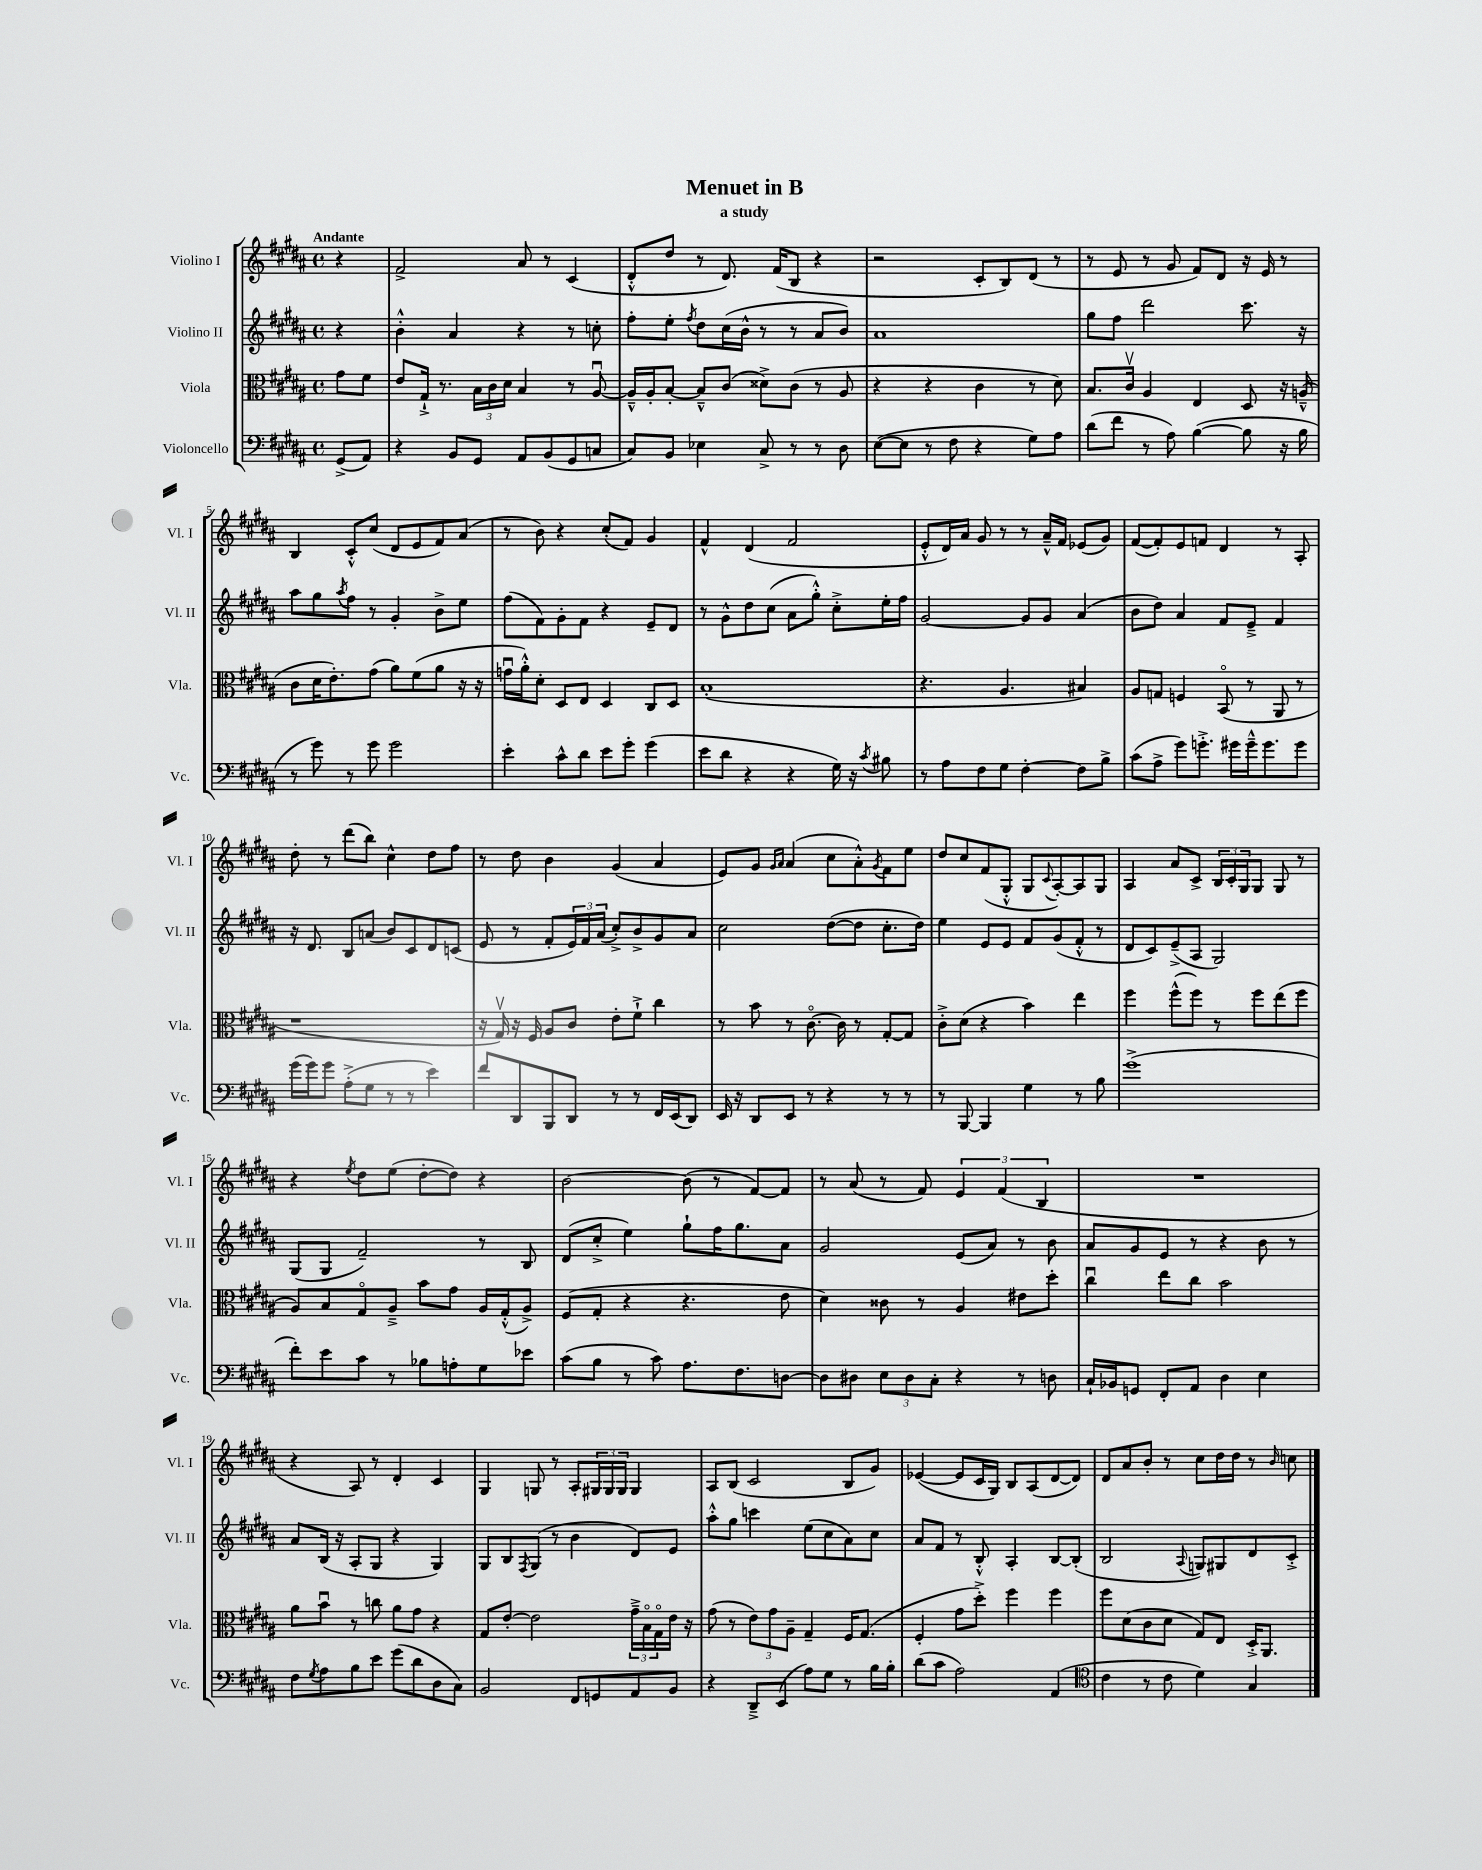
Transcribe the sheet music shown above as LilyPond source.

\header { title = "Menuet in B" subtitle = "a study" }
<<
\new StaffGroup <<
\new Staff = "s0" \with { instrumentName = "Violino I" shortInstrumentName = "Vl. I" } {
    \clef treble \key b \major \defaultTimeSignature \time 4/4 \partial 4 \tempo "Andante"
    r4 |
    fis'2-> ais'8 r8 cis'4( |
    dis'8-.-^ dis''8 r8 dis'8.) fis'16( b8 r4 |
    r2 cis'8-. b8) dis'8( r8 |
    r8 e'8 r8 gis'8 fis'8) dis'8 r16 e'16 r8 |
    b4 cis'8-.-^ cis''8( dis'8 e'8 fis'8) ais'8( |
    r8 b'8) r4 cis''8-.( fis'8) gis'4 |
    fis'4-^ dis'4( fis'2 |
    e'8-.-^ dis'16) ais'16 gis'8 r8 r8 ais'16---^ fis'16 ees'8( gis'8) |
    fis'8~( fis'8-.) e'8 f'8 dis'4 r8 ais8-. |
    dis''8-. r8 dis'''8( b''8) cis''4-^ dis''8 fis''8 |
    r8 dis''8 b'4 gis'4( ais'4 |
    e'8) gis'8 \grace { gis'16 ais'16 } ais'4( cis''8 ais'8-.-^) \acciaccatura { gis'8 } fis'8 e''8 |
    dis''8 cis''8 fis'8( gis8-.-^ gis8 \appoggiatura { cis'8 } ais8~-.) ais8 gis8 |
    ais4 ais'8 cis'8-> \tuplet 3/2 { b16 cis'16-. gis16 } gis8 gis8 r8 |
    r4 \acciaccatura { e''8 } dis''8 e''8( dis''8~-. dis''8) r4 |
    b'2~ b'8( r8 fis'8~) fis'8 |
    r8 ais'8( r8 fis'8) \tuplet 3/2 { e'4 fis'4( b4 } |
    R1 |
    r4 ais8) r8 dis'4-. cis'4 |
    gis4 g8 r8 ais8-. \tuplet 3/2 { gis16 gis16 gis16 } gis4 |
    ais8 b8( cis'2 b8 gis'8) |
    ees'4~( ees'8 cis'16 gis16) b8 ais8( dis'8~ dis'8) |
    dis'8 ais'8 b'8-. r8 cis''8 dis''16 dis''16 r8 \grace { b'16 } c''8 \bar "|." |
}
\new Staff = "s1" \with { instrumentName = "Violino II" shortInstrumentName = "Vl. II" } {
    \clef treble \key b \major \defaultTimeSignature \time 4/4 \partial 4
    r4 |
    b'4-.-^ ais'4 r4 r8 c''8-. |
    fis''8-. e''8-. \acciaccatura { fis''8 } dis''8 cis''16( b'16-^ r8 r8 ais'8 b'8) |
    ais'1 |
    gis''8 fis''8 dis'''2 cis'''8. r16 |
    ais''8 gis''8 \acciaccatura { ais''8 } fis''8 r8 gis'4-. b'8-> e''8 |
    fis''8( fis'8) gis'8-. fis'8 r4 e'8-- dis'8 |
    r8 gis'8-^ dis''8 cis''8( ais'8 gis''8-.-^) cis''8-.-> e''16-. fis''16 |
    gis'2~ gis'8 gis'8 ais'4( |
    b'8 dis''8) ais'4 fis'8 e'8---> fis'4 |
    r16 dis'8. b8 a'8( b'8) cis'8 dis'8 c'8( |
    e'8 r8 fis'8-. \tuplet 3/2 { e'16) fis'16 ais'16( } cis''8-.->) b'8-> gis'8 ais'8 |
    cis''2 dis''8~( dis''8 cis''8.-. dis''16) |
    e''4 e'8 e'8 fis'8 gis'8( fis'8-.-^ r8 |
    dis'8 cis'8) e'8--->( ais8 gis2) |
    gis8( gis8 fis'2--) r8 b8 |
    dis'8( cis''8-.-> e''4) gis''8-! fis''16 gis''8. ais'8 |
    gis'2 e'8( ais'8) r8 b'8 |
    ais'8 gis'8 e'8 r8 r4 b'8 r8 |
    ais'8 b16( r16 ais8-. gis8 r4 gis4) |
    gis8 b8 \acciaccatura { fis8 } gis8( r8 b'4 dis'8) e'8 |
    ais''8-.-^ gis''8 c'''4 e''8( cis''8 ais'8) cis''8 |
    ais'8 fis'8 r8 b8-.-^ ais4-. b8~ b8-.( |
    b2 \appoggiatura { ais8 } g8) gis8 dis'8 cis'8-.-> \bar "|." |
}
\new Staff = "s2" \with { instrumentName = "Viola" shortInstrumentName = "Vla." } {
    \clef alto \key b \major \defaultTimeSignature \time 4/4 \partial 4
    gis'8 fis'8 |
    e'8 gis16-!-> r8. \tuplet 3/2 { b16 cis'16 dis'16 } b4 r8 ais8~\downbow |
    ais16---^ ais16-. b8~-. b8---^ cis'8( disis'8->) cis'8( r8 ais8 |
    r4 r4 cis'4 r8 dis'8) |
    b8. cis'16\upbow ais4 e4 dis8 r16 a16---^( |
    cis'8 dis'16 e'8.-.) gis'8( ais'8) fis'8( ais'8 r16 r16 |
    g'16\downbow ais'16-.-^) dis'8-. dis8 e8 dis4 cis8 dis8 |
    b1-.( |
    r4. ais4. bis4) |
    ais8 g8 f4 b,8\flageolet( r8 ais,8 r8 |
    r1 |
    r16 gis16\upbow) r16 fis16 ais8 cis'8 e'8-. fis'8-!-> cis''4 |
    r8 b'8 r8 cis'8.~\flageolet cis'16 r8 gis8~-. gis8 |
    cis'8-.-> dis'8( r4 b'4) e''4 |
    fis''4 fis''8-^( fis''8) r8 fis''8 e''8( fis''8 |
    ais8) b8 gis8\flageolet ais8---> b'8 gis'8 ais16 gis16-.-^( ais8->) |
    fis8( gis8-. r4 r4. e'8 |
    dis'4) cisis'8 r8 ais4 eis'8 dis''8-. |
    cis''4\downbow e''8 cis''8 b'2 |
    ais'8 b'8\downbow r8 c''8 ais'8 gis'8 r4 |
    gis8 e'8~-. e'2 \tuplet 3/2 { gis'16---> b16\flageolet gis16\flageolet } e'16 r16 |
    gis'8( r8 \tuplet 3/2 { e'8) gis'8 ais8-- } gis4-- fis16 gis8.( |
    fis4-. gis'8 dis''8-.->) fis''4 fis''4 |
    fis''8 dis'8( cis'8 dis'8 gis8) e8 dis16-.-> ais,8. \bar "|." |
}
\new Staff = "s3" \with { instrumentName = "Violoncello" shortInstrumentName = "Vc." } {
    \clef bass \key b \major \defaultTimeSignature \time 4/4 \partial 4
    gis,8->( ais,8) |
    r4 b,8 gis,8 ais,8 b,8( gis,8 c8 |
    cis8) b,8 ees4 cis8-> r8 r8 dis8 |
    e8~( e8 r8 fis8 r4 gis8) ais8 |
    dis'8( fis'8 r8 ais8) b4~( b8 r16 b16 |
    r8 gis'8) r8 gis'8 gis'2 |
    e'4-. cis'8-^ dis'8 e'8 gis'8-. gis'4( |
    e'8 dis'8 r4 r4 gis16) r16 \acciaccatura { cis'8 } bis8 |
    r8 ais8 fis8 gis8 fis4~-. fis8 b8-> |
    cis'8( ais8-> gis'8) g'8.-.-> gis'16 gis'16---^ gis'8. gis'8 |
    gis'16( gis'16) gis'8 ais8-.->( gis8 r8 r8 e'4) |
    fis'8 dis,8 b,,8 dis,8 r8 r8 fis,16 e,16( dis,8) |
    e,16 r16 dis,8 e,8 r8 r4 r8 r8 |
    r8 b,,8~ b,,4 gis4 r8 b8 |
    gis'1->( |
    fis'8-.) e'8 cis'8 r8 bes8 a8-. gis8 ees'8 |
    cis'8( b8 r8 cis'8) ais8. fis8. d8~ |
    d8 dis8 \tuplet 3/2 { e8 dis8 cis8-. } r4 r8 d8 |
    cis16-! bes,16 g,8 fis,8-. ais,8 dis4 e4 |
    fis8 \acciaccatura { gis8 } ais8 b8 e'8 gis'8( dis'8 dis8 cis8) |
    b,2 fis,8 g,8 ais,8 b,8 |
    r4 dis,8---> e,8( ais8) gis8 r8 b16 b16-. |
    dis'8( cis'8 ais2) ais,4( |
    \clef tenor cis'4 r8 cis'8 dis'4) gis4 \bar "|." |
}
>>
>>
